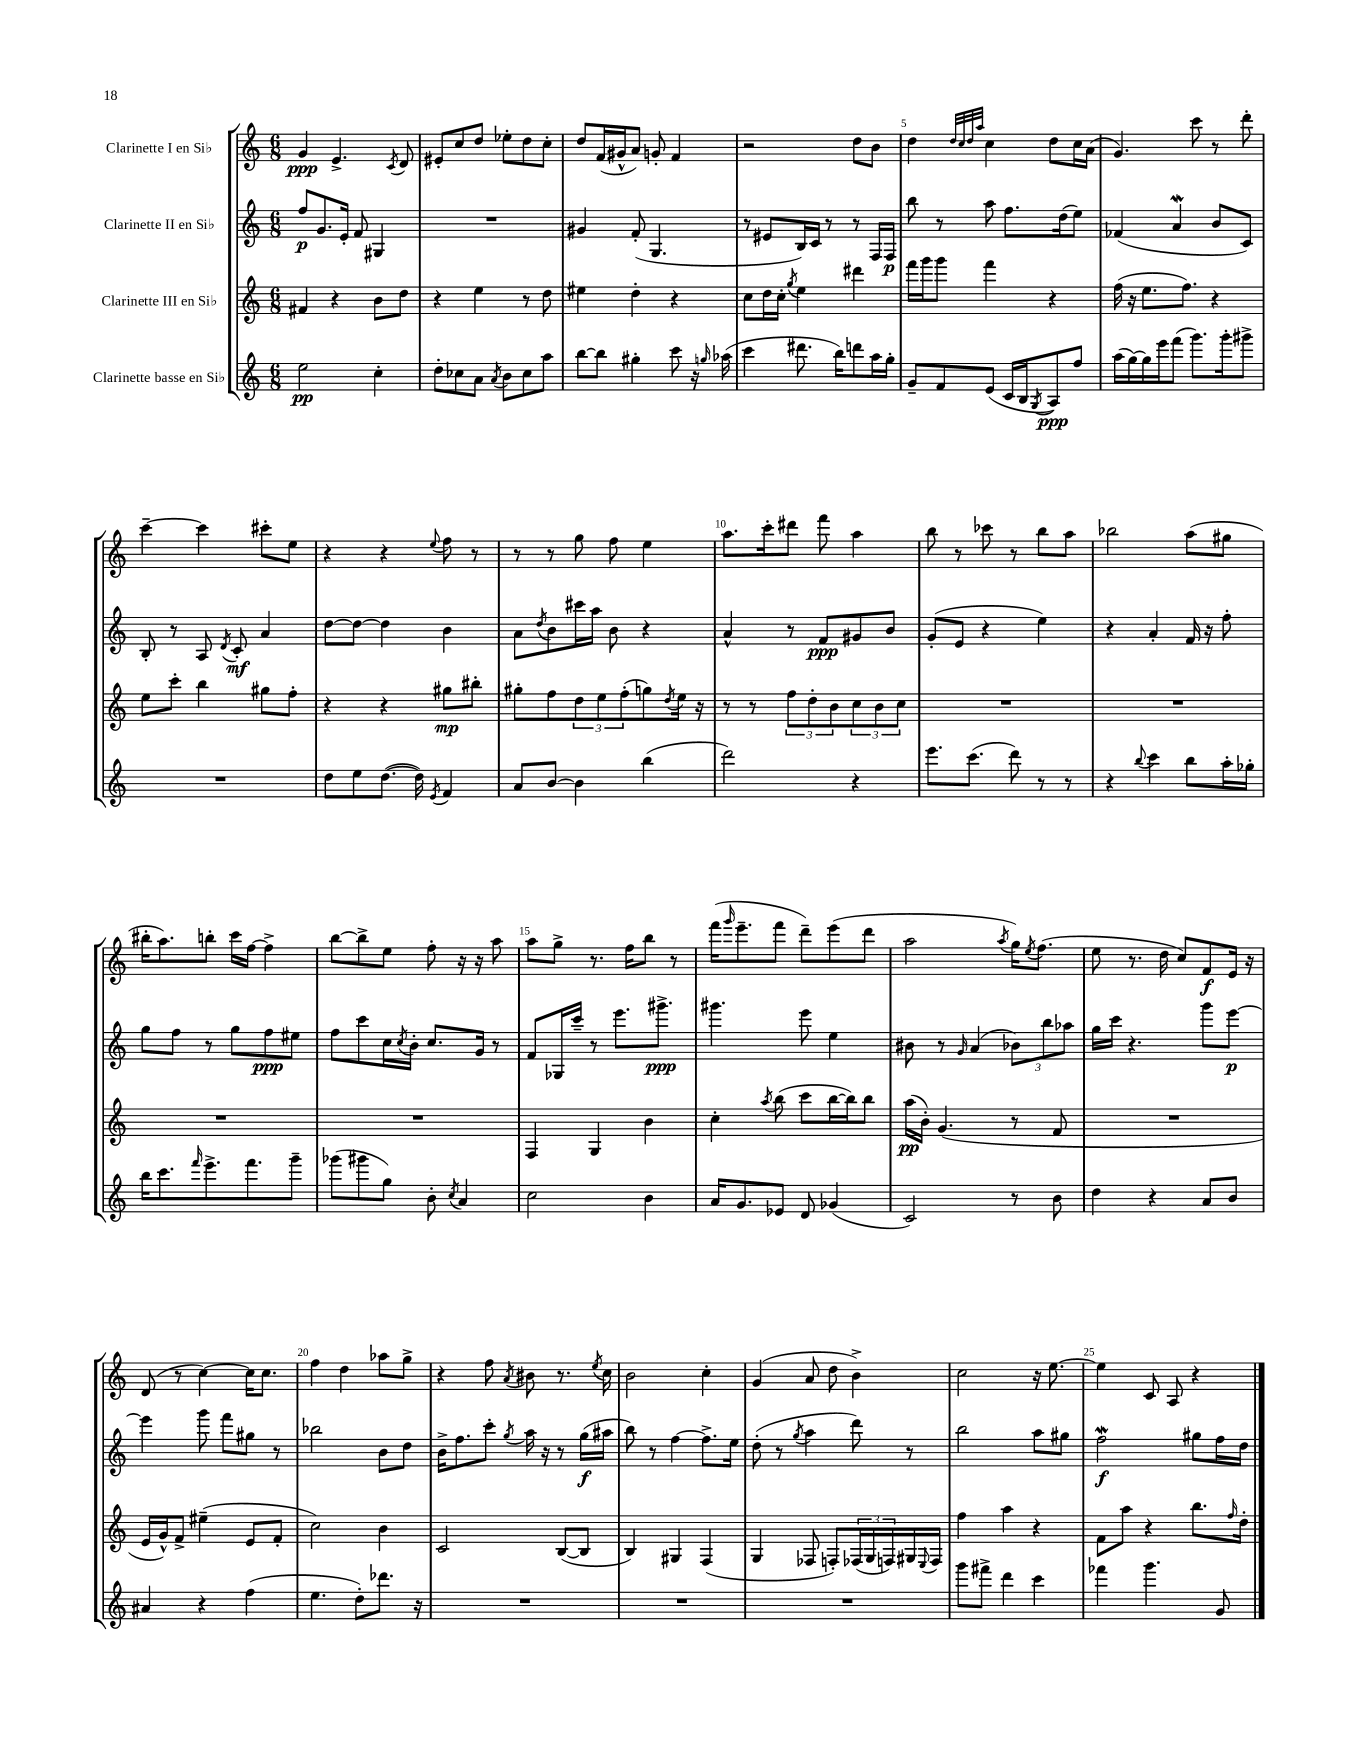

**kern	**dynam	**kern	**dynam	**kern	**dynam	**kern	**dynam
*part4	*part4	*part3	*part3	*part2	*part2	*part1	*part1
*staff4	*staff4	*staff3	*staff3	*staff2	*staff2	*staff1	*staff1
*I"Clarinette basse en Si♭	*	*I"Clarinette III en Si♭	*	*I"Clarinette II en Si♭	*	*I"Clarinette I en Si♭	*
*clefG2	*	*clefG2	*	*clefG2	*	*clefG2	*
*k[]	*	*k[]	*	*k[]	*	*k[]	*
*M6/8	*	*M6/8	*	*M6/8	*	*M6/8	*
=1	=1	=1	=1	=1	=1	=1	=1
2ee\	pp	4f#X/	.	8ff/L	p	4g/	ppp
.	.	.	.	8.g/	.	.	.
.	.	4r	.	.	.	4.e^/	.
.	.	.	.	16e'/Jk	.	.	.
.	.	.	.	8f/	.	.	.
4cc'\	.	8b\L	.	4G#X/	.	.	.
.	.	.	.	.	.	8qc/	.
.	.	8dd\J	.	.	.	8d/	.
=2	=2	=2	=2	=2	=2	=2	=2
8dd'\L	.	4r	.	2.r	.	8e#X'/L	.
8cc-X\	.	.	.	.	.	8cc/	.
8a\J	.	4ee\	.	.	.	8dd/J	.
8qa/	.	.	.	.	.	.	.
8b\L	.	.	.	.	.	8ee-X'\L	.
8cc-\	.	8r	.	.	.	8dd\	.
8aa\J	.	8dd\	.	.	.	8cc'\J	.
=3	=3	=3	=3	=3	=3	=3	=3
[8bb\L	.	4ee#X\	.	4g#X/	.	8dd/L	.
8bb\J]	.	.	.	.	.	(16f/L	.
.	.	.	.	.	.	16g#X^^/J	.
4gg#X'\	.	4dd'\	.	(8f'/	.	8a/J)	.
.	.	.	.	4.G/	.	8gn'/	.
8ccc\	.	4r	.	.	.	4f/	.
16r	.	.	.	.	.	.	.
16qqggn/	.	.	.	.	.	.	.
(16aa-X\	.	.	.	.	.	.	.
=4	=4	=4	=4	=4	=4	=4	=4
4ccc\	.	8cc\L	.	8r	.	2r	.
.	.	16dd\L	.	8e#X/L	.	.	.
.	.	16cc'\JJ	.	.	.	.	.
.	.	8qgg/	.	.	.	.	.
8.ddd#X\	.	4ee\	.	16B/L)	.	.	.
.	.	.	.	16c/JJ	.	.	.
.	.	.	.	8r	.	.	.
16bb\KL)	.	.	.	.	.	.	.
8dddn\	.	4ddd#X\	.	8r	.	8dd\L	.
16aa\L	.	.	.	16F/LL	.	8b\J	.
16gg'\JJ	.	.	.	16F/JJ	p	.	.
=5	=5	=5	=5	=5	=5	=5	=5
8g~/L	.	16fff\LL	.	8bb\	.	4dd\	.
.	.	16ggg\J	.	.	.	.	.
8f/	.	8ggg\J	.	8r	.	.	.
.	.	.	.	.	.	32qqdd/LLL	.
.	.	.	.	.	.	32qqcc/	.
.	.	.	.	.	.	32qqdd/	.
.	.	.	.	.	.	32qqaa/JJJ	.
(8e/J	.	4fff\	.	8aa\	.	4cc\	.
16c/LL	.	.	.	8.ff\L	.	.	.
16B/J	.	.	.	.	.	.	.
8qG/	.	.	.	.	.	.	.
8A/)	ppp	4r	.	.	.	8dd\L	.
.	.	.	.	(16dd\k	.	.	.
8ff/J	.	.	.	8ee\J)	.	16cc\L	.
.	.	.	.	.	.	(16a\JJ	.
=6	=6	=6	=6	=6	=6	=6	=6
(16aa\LL	.	(16ff\	.	(4f-X/	.	4.g/)	.
[16gg\)	.	16r	.	.	.	.	.
16gg\]	.	8.ee\L	.	.	.	.	.
16eee\J	.	.	.	.	.	.	.
(8fff\J	.	.	.	4aW/	.	.	.
.	.	8.ff\J)	.	.	.	.	.
8.ggg\L)	.	.	.	.	.	8ccc\	.
.	.	4r	.	8b/L	.	8r	.
16ggg'\k	.	.	.	.	.	.	.
8ggg#X^\J	.	.	.	8c/J)	.	8ddd'\	.
!!LO:LB:g=z
=7	=7	=7	=7	=7	=7	=7	=7
2.r	.	8ee\L	.	8B'/	.	[4ccc~\	.
.	.	8ccc'\J	.	8r	.	.	.
.	.	4bb\	.	8A/	.	4ccc\]	.
.	.	.	.	8qd/	.	.	.
.	.	.	.	8c'/	mf	.	.
.	.	8gg#X\L	.	4a/	.	8ccc#X'\L	.
.	.	8ff'\J	.	.	.	8ee\J	.
=8	=8	=8	=8	=8	=8	=8	=8
8dd\L	.	4r	.	[8dd\L	.	4r	.
8ee\	.	.	.	8dd\J_	.	.	.
([8.dd\J	.	4r	.	4dd\]	.	4r	.
16dd\])	.	.	.	.	.	.	.
8qe/	.	.	.	.	.	8qqee/	.
4f/	.	8gg#X\L	mp	4b\	.	8ff\	.
.	.	8bb#X'\J	.	.	.	8r	.
=9	=9	=9	=9	=9	=9	=9	=9
8a/L	.	8gg#X'\L	.	8a\L	.	8r	.
.	.	.	.	8qdd/	.	.	.
[8b/J	.	8ff\	.	8b\	.	8r	.
4b\]	.	12dd\	.	16ccc#X\L	.	8gg\	.
.	.	.	.	16aa\JJ	.	.	.
.	.	12ee\	.	.	.	.	.
.	.	.	.	8b\	.	8ff\	.
.	.	(12ff'\	.	.	.	.	.
(4bb\	.	8ggn\)	.	4r	.	4ee\	.
.	.	8qdd/	.	.	.	.	.
.	.	16ee\Jk	.	.	.	.	.
.	.	16r	.	.	.	.	.
=10	=10	=10	=10	=10	=10	=10	=10
2ddd\)	.	8r	.	4a^^/	.	8.aa\L	.
.	.	8r	.	.	.	.	.
.	.	.	.	.	.	16ccc'\k	.
.	.	12ff\L	.	8r	.	8ddd#X\J	.
.	.	12dd'\	.	.	.	.	.
.	.	.	.	8f/L	ppp	8fff\	.
.	.	12b\	.	.	.	.	.
4r	.	12cc\	.	8g#X/	.	4aa\	.
.	.	12b\	.	.	.	.	.
.	.	.	.	8b/J	.	.	.
.	.	12cc\J	.	.	.	.	.
=11	=11	=11	=11	=11	=11	=11	=11
8.eee\L	.	2.r	.	(8g'/L	.	8bb\	.
.	.	.	.	8e/J	.	8r	.
(8.ccc\J	.	.	.	.	.	.	.
.	.	.	.	4r	.	8ccc-X\	.
8ddd\)	.	.	.	.	.	8r	.
8r	.	.	.	4ee\)	.	8bb\L	.
8r	.	.	.	.	.	8aa\J	.
=12	=12	=12	=12	=12	=12	=12	=12
4r	.	2.r	.	4r	.	2bb-X\	.
8qqbb/	.	.	.	.	.	.	.
4ccc\	.	.	.	4a'/	.	.	.
8bb\L	.	.	.	16f/	.	(8aa\L	.
.	.	.	.	16r	.	.	.
16aa'\L	.	.	.	8ff'\	.	8gg#X\J	.
16gg-X'\JJ	.	.	.	.	.	.	.
!!LO:LB:g=z
=13	=13	=13	=13	=13	=13	=13	=13
16bb\KL	.	2.r	.	8gg\L	.	16bb#X'\KL	.
8.ccc\	.	.	.	.	.	8.aa\)	.
.	.	.	.	8ff\J	.	.	.
16qqfff/	.	.	.	.	.	.	.
8.eee^\	.	.	.	8r	.	8bbn'\J	.
.	.	.	.	8gg\L	.	16ccc\LL	.
8.fff\	.	.	.	.	.	[16ff\JJ	.
.	.	.	.	8ff\	ppp	4ff^\]	.
8ggg~\J	.	.	.	8ee#X\J	.	.	.
=14	=14	=14	=14	=14	=14	=14	=14
(8ggg-X\L	.	2.r	.	8ff\L	.	[8bb\L	.
8ggg#X\	.	.	.	8ccc\	.	8bb^\]	.
8gg\J)	.	.	.	16cc\L	.	8ee\J	.
.	.	.	.	8qcc/	.	.	.
.	.	.	.	16b'\JJ	.	.	.
8b'\	.	.	.	8.cc/L	.	8ff'\	.
8qcc/	.	.	.	.	.	.	.
4a/	.	.	.	.	.	16r	.
.	.	.	.	16g/Jk	.	16r	.
.	.	.	.	8r	.	8aa\	.
=15	=15	=15	=15	=15	=15	=15	=15
2cc\	.	4F/	.	8f/L	.	8aa\L	.
.	.	.	.	16G-X/L	.	8gg^\J	.
.	.	.	.	16ccc~/JJ	.	.	.
.	.	4G/	.	8r	.	8.r	.
.	.	.	.	8.eee\L	.	.	.
.	.	.	.	.	.	16ff\KL	.
4b\	.	4b\	.	.	.	8bb\J	.
.	.	.	.	8.ggg#X^\J	ppp	.	.
.	.	.	.	.	.	8r	.
=16	=16	=16	=16	=16	=16	=16	=16
16a/KL	.	4cc'\	.	4.ggg#X\	.	(16fff\KL	.
.	.	.	.	.	.	16qqggg/	.
8.g/	.	.	.	.	.	8.eee~\	.
.	.	8qaa/	.	.	.	.	.
8e-X/J	.	(8bb\	.	.	.	8fff\J	.
8d/	.	8ccc\L	.	8eee\	.	8ddd~\L)	.
(4g-X/	.	[16bb\L	.	4ee\	.	(8eee\	.
.	.	16bb\J])	.	.	.	.	.
.	.	8bb\J	.	.	.	8ddd\J	.
=17	=17	=17	=17	=17	=17	=17	=17
2c/)	.	(16aa\LL	pp	8b#X\	.	2aa\	.
.	.	16b'\JJ)	.	.	.	.	.
.	.	(4.g/	.	8r	.	.	.
.	.	.	.	16qqg/	.	.	.
.	.	.	.	(4a/	.	.	.
.	.	.	.	.	.	8qaa/	.
8r	.	8r	.	12b-X\L)	.	16gg\KL)	.
.	.	.	.	.	.	8qee/	.
.	.	.	.	.	.	(8.ff\J	.
.	.	.	.	12bb\	.	.	.
8b\	.	8f/	.	.	.	.	.
.	.	.	.	12aa-X\J	.	.	.
=18	=18	=18	=18	=18	=18	=18	=18
4dd\	.	2.r	.	16gg\LL	.	8ee\	.
.	.	.	.	16ccc\JJ	.	.	.
.	.	.	.	4.r	.	8.r	.
4r	.	.	.	.	.	.	.
.	.	.	.	.	.	16dd\	.
.	.	.	.	.	.	8cc/L)	.
8a/L	.	.	.	8ggg\L	.	8f/	f
8b/J	.	.	.	[8eee\J	p	16e/Jk	.
.	.	.	.	.	.	16r	.
!!LO:LB:g=z
=19	=19	=19	=19	=19	=19	=19	=19
4a#X/	.	16e/LL	.	4eee\]	.	(8d/	.
.	.	16g^^/J)	.	.	.	.	.
.	.	8f^/J	.	.	.	8r	.
4r	.	(4ee#X~\	.	8ggg\	.	[4cc\)	.
.	.	.	.	8fff\L	.	.	.
(4ff\	.	8e/L	.	8gg#X\J	.	16cc\KL]	.
.	.	.	.	.	.	8.cc\J	.
.	.	8f'/J	.	8r	.	.	.
=20	=20	=20	=20	=20	=20	=20	=20
4.ee\	.	2cc\)	.	2bb-X\	.	4ff\	.
.	.	.	.	.	.	4dd\	.
8dd'\L)	.	.	.	.	.	.	.
8.ddd-X\J	.	4b\	.	8b\L	.	8aa-X\L	.
.	.	.	.	8dd\J	.	8gg^\J	.
16r	.	.	.	.	.	.	.
=21	=21	=21	=21	=21	=21	=21	=21
2.r	.	2c/	.	16b^\KL	.	4r	.
.	.	.	.	8.ff\	.	.	.
.	.	.	.	8ccc'\J	.	8ff\	.
.	.	.	.	8qgg/	.	8qa/	.
.	.	.	.	16aa\	.	8b#X\	.
.	.	.	.	16r	.	.	.
.	.	([8B/L	.	8r	.	8.r	.
.	.	8B/J]	.	(16gg\LL	f	.	.
.	.	.	.	.	.	8qee/	.
.	.	.	.	16aa#X\JJ	.	16cc\	.
=22	=22	=22	=22	=22	=22	=22	=22
2.r	.	4B/)	.	8bb\)	.	2b\	.
.	.	.	.	8r	.	.	.
.	.	4G#X/	.	[4ff\	.	.	.
.	.	(4F/	.	8.ff^\L]	.	4cc'\	.
.	.	.	.	16ee\Jk	.	.	.
=23	=23	=23	=23	=23	=23	=23	=23
2.r	.	4G/	.	(8dd'\	.	(4g/	.
.	.	.	.	8r	.	.	.
.	.	.	.	8qgg/	.	.	.
.	.	8F-X/	.	4aa\	.	8a/	.
.	.	8Fn'/L)	.	.	.	8dd\	.
.	.	(24F-X/L	.	8ddd\)	.	4b^\)	.
.	.	24G/	.	.	.	.	.
.	.	24Fn/)	.	.	.	.	.
.	.	16G#X/	.	8r	.	.	.
.	.	8qqE/	.	.	.	.	.
.	.	16F/JJ	.	.	.	.	.
=24	=24	=24	=24	=24	=24	=24	=24
8ggg\L	.	4ff\	.	2bb\	.	2cc\	.
8fff#X^\J	.	.	.	.	.	.	.
4ddd\	.	4aa\	.	.	.	.	.
4ccc\	.	4r	.	8aa\L	.	16r	.
.	.	.	.	.	.	[8.ee\	.
.	.	.	.	8gg#X\J	.	.	.
=25	=25	=25	=25	=25	=25	=25	=25
4fff-X\	.	8f\L	.	2ffw\	f	4ee\]	.
.	.	8aa\J	.	.	.	.	.
4.ggg\	.	4r	.	.	.	8c/	.
.	.	.	.	.	.	8A/	.
.	.	8.bb\L	.	8gg#X\L	.	4r	.
8g/	.	.	.	16ff\L	.	.	.
.	.	16qqff/	.	.	.	.	.
.	.	16dd'\Jk	.	16dd\JJ	.	.	.
==	==	==	==	==	==	==	==
*-	*-	*-	*-	*-	*-	*-	*-
